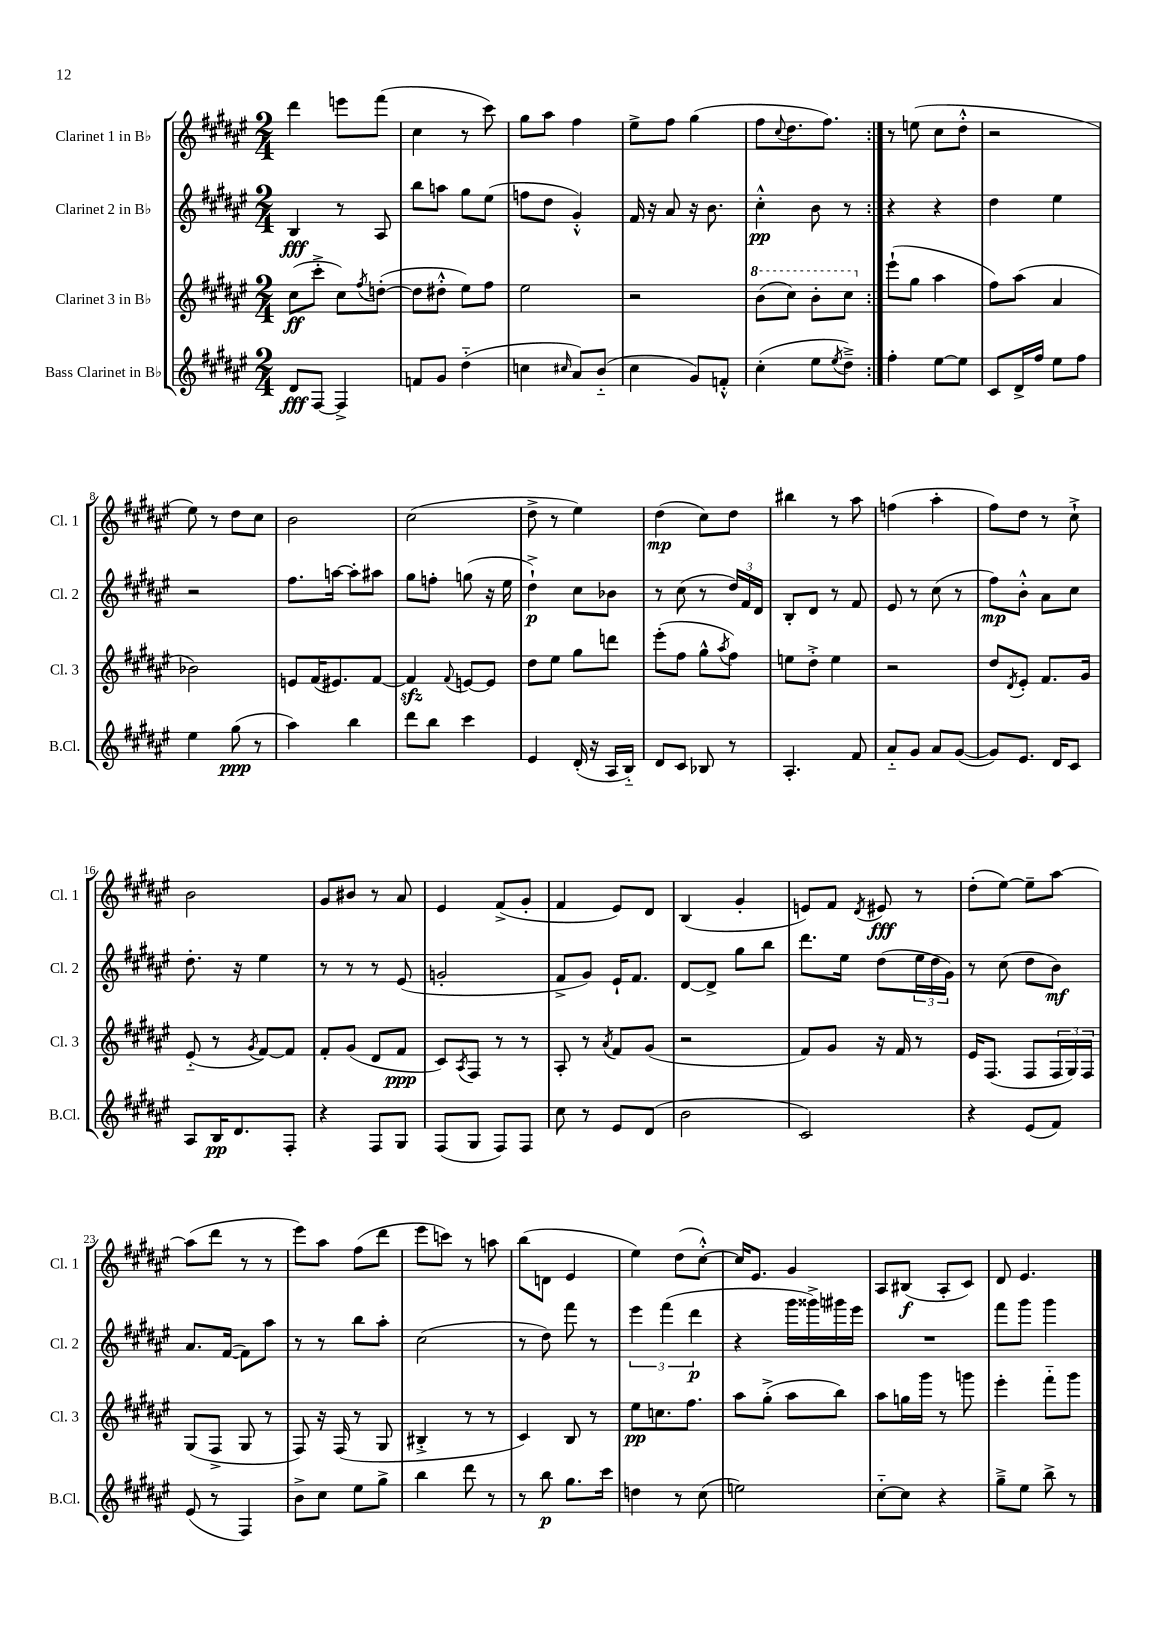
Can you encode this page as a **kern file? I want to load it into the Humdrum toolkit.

**kern	**dynam	**kern	**dynam	**kern	**dynam	**kern	**dynam
*part4	*part4	*part3	*part3	*part2	*part2	*part1	*part1
*staff4	*staff4	*staff3	*staff3	*staff2	*staff2	*staff1	*staff1
*I"Bass Clarinet in B♭	*	*I"Clarinet 3 in B♭	*	*I"Clarinet 2 in B♭	*	*I"Clarinet 1 in B♭	*
*I'B.Cl.	*	*I'Cl. 3	*	*I'Cl. 2	*	*I'Cl. 1	*
*clefG2	*	*clefG2	*	*clefG2	*	*clefG2	*
*k[f#c#g#d#a#e#]	*	*k[f#c#g#d#a#e#]	*	*k[f#c#g#d#a#e#]	*	*k[f#c#g#d#a#e#]	*
*M2/4	*	*M2/4	*	*M2/4	*	*M2/4	*
=1	=1	=1	=1	=1	=1	=1	=1
8d#/L	fff	(8cc#\L	ff	4B/	fff	4ddd#\	.
[8F#/J	.	8ccc#'^\J	.	.	.	.	.
4F#^/]	.	8cc#\L)	.	8r	.	8eeen\L	.
.	.	8qff#/	.	.	.	.	.
.	.	([8ddn'\J	.	8A#/	.	(8fff#\J	.
=2	=2	=2	=2	=2	=2	=2	=2
8fn/L	.	8dd\L]	.	8bb\L	.	4cc#\	.
8g#/J	.	8dd#X'^^\J	.	8aan\J	.	.	.
(4dd#\	.	8ee#\L)	.	8gg#\L	.	8r	.
.	.	8ff#\J	.	(8ee#\J	.	8ccc#\)	.
=3	=3	=3	=3	=3	=3	=3	=3
4ccn\	.	2ee#\	.	8ffn\L	.	8gg#\L	.
.	.	.	.	8dd#\J	.	8aa#\J	.
16qqcc#X/	.	.	.	.	.	.	.
8a#/L)	.	.	.	4g#'^^/)	.	4ff#\	.
(8b/J	.	.	.	.	.	.	.
=4	=4	=4	=4	=4	=4	=4	=4
4cc#\	.	2r	.	16f#/	.	8ee#^\L	.
.	.	.	.	16r	.	.	.
.	.	.	.	8a#/	.	8ff#\J	.
8g#/L)	.	.	.	16r	.	(4gg#\	.
.	.	.	.	8.b\	.	.	.
8fn'^^/J	.	.	.	.	.	.	.
=5	=5	=5	=5	=5	=5	=5	=5
*	*	*8va	*	*	*	*	*
(4cc#'\	.	(8bb\L	.	4cc#'^^\	pp	8ff#\L	.
.	.	.	.	.	.	8qqcc#/	.
.	.	8ccc#\J)	.	.	.	8.dd#\	.
8ee#\L	.	8bb'\L	.	8b\	.	.	.
.	.	.	.	.	.	8.ff#\J)	.
8qee#/	.	.	.	.	.	.	.
8dd#~^\J)	.	8ccc#\J	.	8r	.	.	.
=6:|!	=6:|!	=6:|!	=6:|!	=6:|!	=6:|!	=6:|!	=6:|!
*	*	*X8va	*	*	*	*	*
4ff#'\	.	(8eee#`\L	.	4r	.	8r	.
.	.	8gg#\J	.	.	.	(8een\	.
[8ee#\L	.	4aa#\	.	4r	.	8cc#\L	.
8ee#\J]	.	.	.	.	.	8dd#'^^\J	.
=7	=7	=7	=7	=7	=7	=7	=7
8c#/L	.	8ff#\L)	.	4dd#\	.	2r	.
16d#^/L	.	(8aa#\J	.	.	.	.	.
16ff#/JJ	.	.	.	.	.	.	.
8ee#\L	.	4a#/	.	4ee#\	.	.	.
8ff#\J	.	.	.	.	.	.	.
!!LO:LB:g=z
=8	=8	=8	=8	=8	=8	=8	=8
4ee#\	.	2b-X\)	.	2r	.	8ee#\)	.
.	.	.	.	.	.	8r	.
(8gg#\	ppp	.	.	.	.	8dd#\L	.
8r	.	.	.	.	.	8cc#\J	.
=9	=9	=9	=9	=9	=9	=9	=9
4aa#\)	.	8en/L	.	8.ff#\L	.	2b\	.
.	.	(16f#/K	.	.	.	.	.
.	.	8.e#X/)	.	[16aan\Jk	.	.	.
4bb\	.	.	.	8aa'\L]	.	.	.
.	.	[8f#/J	.	8aa#X\J	.	.	.
=10	=10	=10	=10	=10	=10	=10	=10
8ddd#\L	.	4f#zz/]	.	8gg#\L	.	(2cc#\	.
8bb\J	.	.	.	8ffn'\J	.	.	.
.	.	8qqf#/	.	.	.	.	.
4ccc#\	.	[8en/L	.	(8ggn\	.	.	.
.	.	8e/J]	.	16r	.	.	.
.	.	.	.	16ee#\	.	.	.
=11	=11	=11	=11	=11	=11	=11	=11
4e#/	.	8dd#\L	.	4dd#`^\)	p	8dd#^\	.
.	.	8ee#\J	.	.	.	8r	.
(16d#'/	.	8gg#\L	.	8cc#\L	.	4ee#\)	.
16r	.	.	.	.	.	.	.
16A#/LL	.	8dddn\J	.	8b-X\J	.	.	.
16B/JJ)	.	.	.	.	.	.	.
=12	=12	=12	=12	=12	=12	=12	=12
8d#/L	.	(8eee#'\L	.	8r	.	(4dd#\	mp
8c#/J	.	8ff#\J	.	(8cc#\	.	.	.
8B-X/	.	8gg#^^\L	.	8r	.	8cc#\L)	.
.	.	8qaa#/	.	.	.	.	.
8r	.	8ff#\J)	.	24dd#/LL)	.	8dd#\J	.
.	.	.	.	24f#/	.	.	.
.	.	.	.	24d#/JJ	.	.	.
=13	=13	=13	=13	=13	=13	=13	=13
4.A#'/	.	8een\L	.	8B'/L	.	4bb#X\	.
.	.	8dd#'^\J	.	8d#/J	.	.	.
.	.	4ee\	.	8r	.	8r	.
8f#/	.	.	.	8f#/	.	8aa#\	.
=14	=14	=14	=14	=14	=14	=14	=14
8a#/L	.	2r	.	8e#/	.	(4ffn\	.
8g#/J	.	.	.	8r	.	.	.
8a#/L	.	.	.	(8cc#\	.	4aa#'\	.
([8g#/J	.	.	.	8r	.	.	.
=15	=15	=15	=15	=15	=15	=15	=15
8g#/L])	.	8dd#/L	.	8ff#\L)	mp	8ff#\L)	.
.	.	8qd#/	.	.	.	.	.
8.e#/J	.	8e#'/J	.	8b'^^\J	.	8dd#\J	.
.	.	8.f#/L	.	8a#\L	.	8r	.
16d#/KL	.	.	.	.	.	.	.
8c#/J	.	.	.	8cc#\J	.	8cc#`^\	.
.	.	16g#/Jk	.	.	.	.	.
!!LO:LB:g=z
=16	=16	=16	=16	=16	=16	=16	=16
8A#/L	.	(8e#/	.	8.dd#'\	.	2b\	.
16B/K	pp	8r	.	.	.	.	.
8.d#/	.	.	.	16r	.	.	.
.	.	8qg#/	.	.	.	.	.
.	.	[8f#/L)	.	4ee#\	.	.	.
8F#'/J	.	8f#/J]	.	.	.	.	.
=17	=17	=17	=17	=17	=17	=17	=17
4r	.	8f#'/L	.	8r	.	8g#/L	.
.	.	(8g#/J	.	8r	.	8b#X/J	.
8F#/L	.	8d#/L	.	8r	.	8r	.
8G#/J	.	8f#/J	ppp	(8e#/	.	8a#/	.
=18	=18	=18	=18	=18	=18	=18	=18
(8F#/L	.	8c#/L)	.	2gn'/	.	4e#/	.
.	.	8qA#/	.	.	.	.	.
8G#/J	.	8F#/J	.	.	.	.	.
8F#/L)	.	8r	.	.	.	(8f#^/L	.
8F#/J	.	8r	.	.	.	8g#'/J	.
=19	=19	=19	=19	=19	=19	=19	=19
8cc#\	.	8A#'/	.	8f#^/L	.	4f#/	.
8r	.	8r	.	8g#/J)	.	.	.
.	.	8qa#/	.	.	.	.	.
8e#/L	.	8f#/L	.	16e#`/KL	.	8e#/L)	.
.	.	.	.	8.f#/J	.	.	.
(8d#/J	.	(8g#/J	.	.	.	8d#/J	.
=20	=20	=20	=20	=20	=20	=20	=20
2b\	.	2r	.	[8d#/L	.	(4B/	.
.	.	.	.	8d#^/J]	.	.	.
.	.	.	.	8gg#\L	.	4g#'/	.
.	.	.	.	8bb\J	.	.	.
=21	=21	=21	=21	=21	=21	=21	=21
2c#/)	.	8f#/L)	.	8.ddd#\L	.	8en/L)	.
.	.	8g#/J	.	.	.	8f#/J	.
.	.	.	.	16ee#\Jk	.	.	.
.	.	.	.	.	.	8qd#/	.
.	.	16r	.	(8dd#\L	.	8e#X/	fff
.	.	16f#/	.	.	.	.	.
.	.	8r	.	24ee#\L	.	8r	.
.	.	.	.	24dd#\	.	.	.
.	.	.	.	24g#\JJ)	.	.	.
=22	=22	=22	=22	=22	=22	=22	=22
4r	.	16e#/KL	.	8r	.	(8dd#'\L	.
.	.	(8.F#/J	.	.	.	.	.
.	.	.	.	(8cc#\	.	[8ee#\J)	.
(8e#/L	.	8F#/L	.	8dd#\L	.	8ee#~\L]	.
8f#/J)	.	24F#/L	.	8b\J)	mf	[8aa#\J	.
.	.	24G#/)	.	.	.	.	.
.	.	24F#/JJ	.	.	.	.	.
!!LO:LB:g=z
=23	=23	=23	=23	=23	=23	=23	=23
(8e#/	.	(8G#/L	.	8.a#/L	.	(8aa#\L]	.
8r	.	8F#^/J	.	.	.	8ddd#\J	.
.	.	.	.	([16f#/Jk	.	.	.
4F#/)	.	8G#/	.	8f#\L])	.	8r	.
.	.	8r	.	8aa#\J	.	8r	.
=24	=24	=24	=24	=24	=24	=24	=24
8b^\L	.	8F#/)	.	8r	.	8eee#\L)	.
8cc#\J	.	16r	.	8r	.	8aa#\J	.
.	.	(16F#/	.	.	.	.	.
8ee#\L	.	8r	.	8bb\L	.	(8ff#\L	.
8gg#^\J	.	8G#/	.	8aa#'\J	.	8ddd#\J	.
=25	=25	=25	=25	=25	=25	=25	=25
4bb\	.	4B#X'^/	.	(2cc#\	.	8eee#\L	.
.	.	.	.	.	.	8cccn\J)	.
8ddd#\	.	8r	.	.	.	8r	.
8r	.	8r	.	.	.	8aan\	.
=26	=26	=26	=26	=26	=26	=26	=26
8r	.	4c#/)	.	8r	.	(8bb\L	.
8bb\	p	.	.	8dd#\)	.	8dn\J	.
8.gg#\L	.	8B/	.	8fff#\	.	4e#/	.
.	.	8r	.	8r	.	.	.
16ccc#\Jk	.	.	.	.	.	.	.
=27	=27	=27	=27	=27	=27	=27	=27
4ddn\	.	8ee#\L	pp	6eee#\	.	4ee#\)	.
.	.	8.ccn\	.	.	.	.	.
.	.	.	.	(6fff#\	.	.	.
8r	.	.	.	.	.	(8dd#\L	.
.	.	8.ff#\J	.	.	.	.	.
.	.	.	.	6ddd#\	p	.	.
(8cc#\	.	.	.	.	.	[8cc#'^^\J)	.
=28	=28	=28	=28	=28	=28	=28	=28
2een\)	.	8aa#\L	.	4r	.	16cc#/KL]	.
.	.	.	.	.	.	8.e#/J	.
.	.	(8gg#'^\J	.	.	.	.	.
.	.	8aa#\L	.	16ggg#\LL	.	4g#/	.
.	.	.	.	16ggg##X^\)	.	.	.
.	.	8bb\J)	.	16ggg#X\	.	.	.
.	.	.	.	16eee#\JJ	.	.	.
=29	=29	=29	=29	=29	=29	=29	=29
[8cc#\L	.	8aa#\L	.	2r	.	8A#/L	.
8cc#\J]	.	16ggn\L	.	.	.	(8B#X/J	f
.	.	16ggg#\JJ	.	.	.	.	.
4r	.	8r	.	.	.	8A#'/L	.
.	.	8gggn\	.	.	.	8c#/J)	.
=30	=30	=30	=30	=30	=30	=30	=30
8gg#~^\L	.	4eee#'\	.	8fff#\L	.	8d#/	.
8ee#\J	.	.	.	8ggg#\J	.	4.e#/	.
8bb^\	.	8fff#\L	.	4ggg#\	.	.	.
8r	.	8ggg#\J	.	.	.	.	.
==	==	==	==	==	==	==	==
*-	*-	*-	*-	*-	*-	*-	*-
